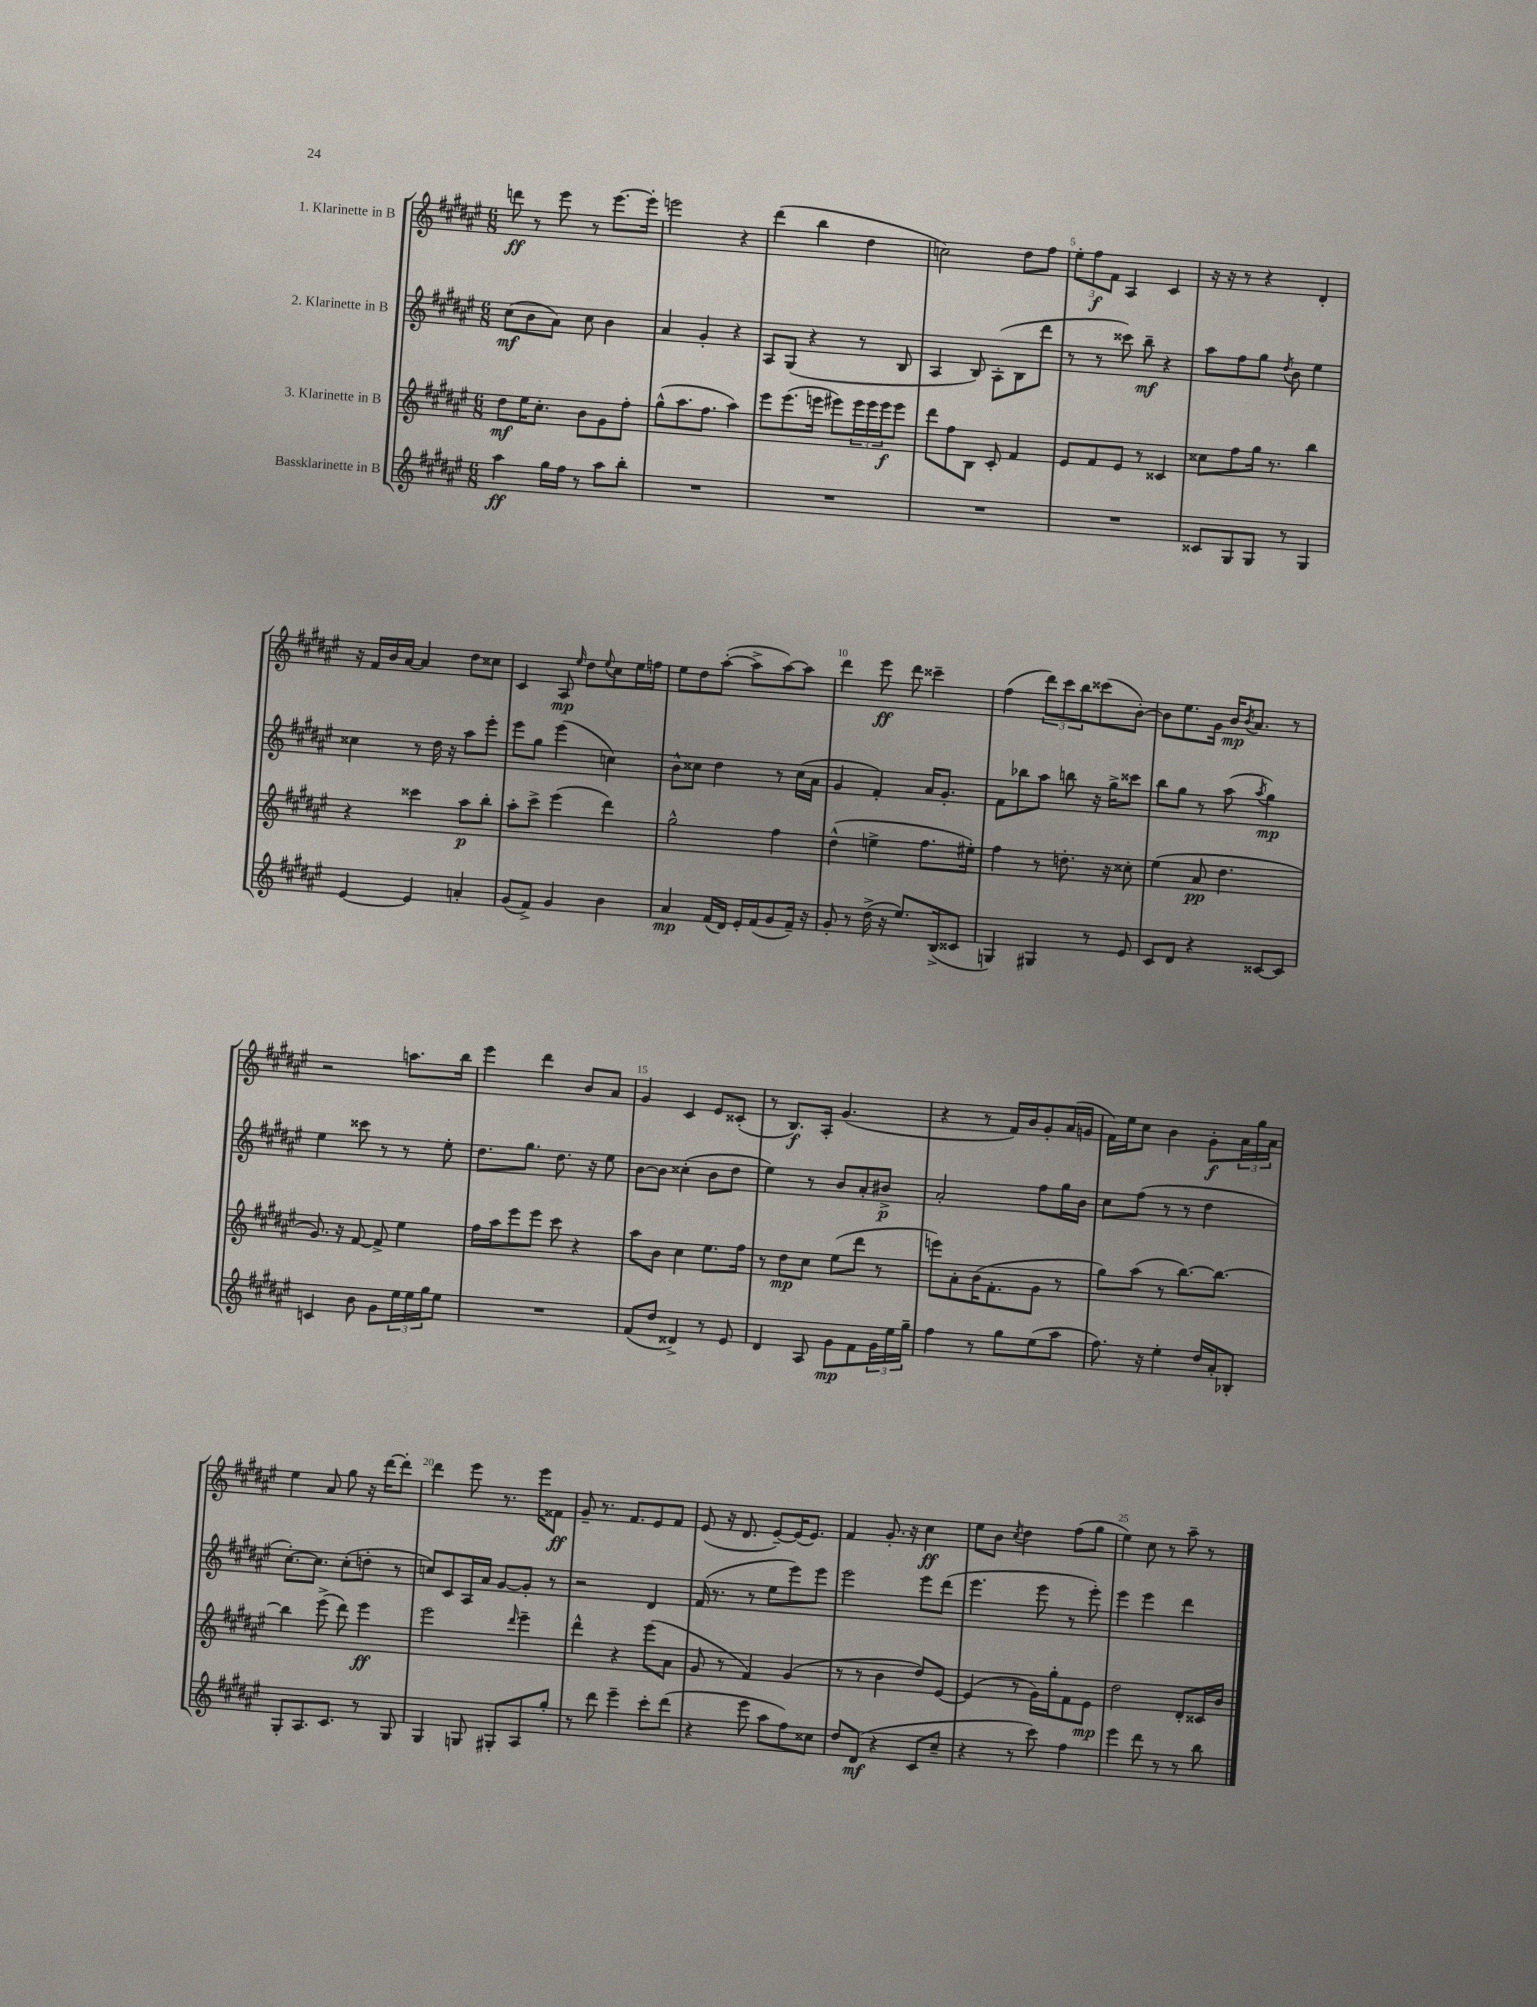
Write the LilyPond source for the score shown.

<<
\new StaffGroup <<
\new Staff = "s0" \with { instrumentName = "1. Klarinette in B" } {
    \clef treble \key fis \major \numericTimeSignature \time 6/8
    d'''8\ff r8 eis'''8 r8 eis'''8.~ eis'''16-. |
    e'''2 r4 |
    dis'''4( b''4 dis''4 |
    c''2) dis''8 fis''8 |
    \tuplet 3/2 { eis''8-. fis''8\f fis'8 } ais4 cis'4 |
    r16 r16 r8 r4 dis'4-. |
    r16 fis'16 b'16 ais'16~ ais'4 dis''8 cisis''8 |
    cis'4 ais8\mp \grace { eis''16 } dis''8 \appoggiatura { eis''8 } cis''8 eis''16 f''16 |
    eis''8 dis''8 ais''8~-.( ais''8-> ais''8~) ais''8 |
    dis'''4 eis'''8\ff dis'''8 cisis'''4-- |
    fis''4( \tuplet 3/2 { dis'''8) cis'''8 b''8 } cisis'''8( b'8~-.) |
    b'8 eis''8. gis'16 b'16\mp \acciaccatura { b'8 } ais'8. r8 |
    r2 a''8. b''16 |
    eis'''4 dis'''4 b'8 ais'8 |
    gis'4 cis'4 eis'8 cisis'8-.( |
    r8 b8.\f) ais16-. gis'4.( |
    r4 r8 fis'16) b'16 gis'8-. ais'16( g'16 |
    fis'16) eis''16 cis''8 b'4 gis'8-.\f \tuplet 3/2 { ais'16 gis''16 ais'16 } |
    eis''4 ais'8 gis''8 r16 dis'''16~ dis'''8-. |
    dis'''4 eis'''8 r8. eis'''16 fisis'8\ff |
    gis'8-- r8. fis'8. eis'8 fis'8 |
    eis'8( r16 dis'8. eis'8~--) eis'16( eis'8.) |
    fis'4 gis'8.-. r16 cis''4\ff |
    eis''8 b'8 \acciaccatura { cis''8 } dis''4 fis''8( gis''8 |
    eis''4) cis''8 r8 ais''8-- r8 \bar "|." |
}
\new Staff = "s1" \with { instrumentName = "2. Klarinette in B" } {
    \clef treble \key fis \major \numericTimeSignature \time 6/8
    cis''8\mf( b'8 ais'8) cis''8 b'4 |
    ais'4 gis'4-. r4 |
    ais8 gis8( r4 r8 b8 |
    ais4 b8) ais8-.( b8 dis'''8 |
    r8 r8 cisis'''8) b''8--\mf r4 |
    ais''8 fis''8 gis''8 \acciaccatura { dis''8 } b'8 eis''4 |
    cisis''4 r8 dis''16 r16 ais''8 eis'''8-. |
    eis'''8 gis''8 eis'''4( c''4) |
    b'8-^ cisis''8 dis''4 r8 cisis''16( ais'16 |
    gis'4 fis'4-.) ais'16 gis'8.-. |
    fis'8 bes''8 ais''8 b''8 r16 gis''16-> cisis'''8 |
    b''8 gis''8 r8 ais''8( \acciaccatura { ais''8 } gis''4\mp) |
    eis''4 cisis'''8 r8 r8 eis''8-. |
    dis''8. gis''8. dis''8. r16 eis''8 |
    b'8~ b'8 cisis''4-.( b'8 dis''8 |
    eis''4) r8 b'8 ais'8-. bis'8->\p |
    ais'2-. fis''8 gis''16 b'16 |
    cis''8 fis''8( r8 r8 dis''4 |
    cis''8.~-.) cis''8. cis''8-.( d''8-. r8 |
    c''8) cis'8 ais16 ais'16 gis'8~ gis'8-. r8 |
    r2 dis'4 |
    fis'16( r8. r8 eis''8 eis'''8) eis'''8 |
    eis'''2 eis'''8 dis'''8( |
    eis'''4. eis'''8 r8 eis'''8-.) |
    eis'''4 eis'''4 dis'''4 \bar "|." |
}
\new Staff = "s2" \with { instrumentName = "3. Klarinette in B" } {
    \clef treble \key fis \major \numericTimeSignature \time 6/8
    dis''8\mf eis''16 cis''8.-. b'8 gis'8 fis''8-. |
    gis''8-^( ais''8. fis''8. ais''4) |
    eis'''8 eis'''8.( e'''16 eis'''8) \tuplet 3/2 { eis'''16 eis'''16 eis'''16\f } eis'''8 |
    dis'''8 fis''8 b8 cis'8-. fis'4 |
    eis'8 fis'8 eis'8 r8 cisis'4 |
    cisis''8 fis''8 gis''16 r8. b''4 |
    r4 cisis'''4 ais''8\p b''8-. |
    ais''8-. cis'''8-> eis'''4( dis'''4) |
    gis''2-^ fis''4 |
    dis''4-^( e''4-> fis''8. eis''16-.) |
    fis''4 r8 d''8.-. r16 cisis''8-. |
    eis''4( ais'8\pp dis''4. |
    gis'8.) r16 fis'8~ fis'8-> eis''4 |
    fis''16 ais''16 eis'''8 eis'''8 cis'''8 r4 |
    ais''8 b'8 cis''4 eis''8. fis''16 |
    r8 dis''8\mp cis''8 eis''8( dis'''8 r8 |
    e'''8) ais'8-. b'16( fis'8.-. gis'8 r8 |
    gis''8) ais''8( r8 b''8.~) b''8.~ |
    b''4 eis'''8->( dis'''8) eis'''4\ff |
    eis'''2 \grace { dis'''16 } eis'''4-- |
    dis'''4-^ r4 eis'''8( ais'8 |
    gis'8 r8 fis'4) gis'4( |
    r8 r8 b'4 dis''8) eis'8~ |
    eis'4( r8 gis'16) gis''16-. fis'8 eis'8\mp |
    dis''2 dis'8-. cisis'16 b'16 \bar "|." |
}
\new Staff = "s3" \with { instrumentName = "Bassklarinette in B" } {
    \clef treble \key fis \major \numericTimeSignature \time 6/8
    ais''4\ff gis''16 fis''16 r8 ais''8 b''8-. |
    R2. |
    R2. |
    R2. |
    R2. |
    cisis'8 gis8 gis8 r8 gis4 |
    eis'4~ eis'4 a'4-. |
    gis'8( fis'8->) gis'4 b'4 |
    ais'4\mp fis'16( dis'16) eis'16-. fis'16( gis'8 fis'16--) r16 |
    gis'8-. r8 dis''16->( r16 eis''8.) b16->( cisis'8 |
    g4) gis4 r8 eis'8 |
    cis'8 dis'8 r4 cisis'8~ cisis'8 |
    c'4 b'8 gis'8 \tuplet 3/2 { eis''16 eis''16 gis''16 } eis''8 |
    R2. |
    fis'8( dis''8 disis'4->) r8 eis'8 |
    dis'4 ais8 gis'8\mp fis'8 \tuplet 3/2 { gis'16 eis''16 gis''16-- } |
    fis''4 r8 gis''8 eis''8( ais''8 |
    fis''8.) r16 eis''4-. dis''16 ais'16-. bes8-. |
    gis8-. ais8. cis'8. r8 gis8 |
    gis4 g8 gis8-. ais8 gis''8-. |
    r8 dis'''8 eis'''4-- cis'''8-. dis'''8( |
    r4 eis'''8 ais''8 fis''8) cisis''8 |
    dis''8 dis'8\mf( r4 cis'8 cis''8-- |
    r4 r8 cis'''8) fis''4 |
    eis'''4 dis'''8 r8 r8 b''8 \bar "|." |
}
>>
>>
\layout { \context { \Score \override BarNumber.break-visibility = ##(#f #t #t) barNumberVisibility = #(every-nth-bar-number-visible 5) } }
